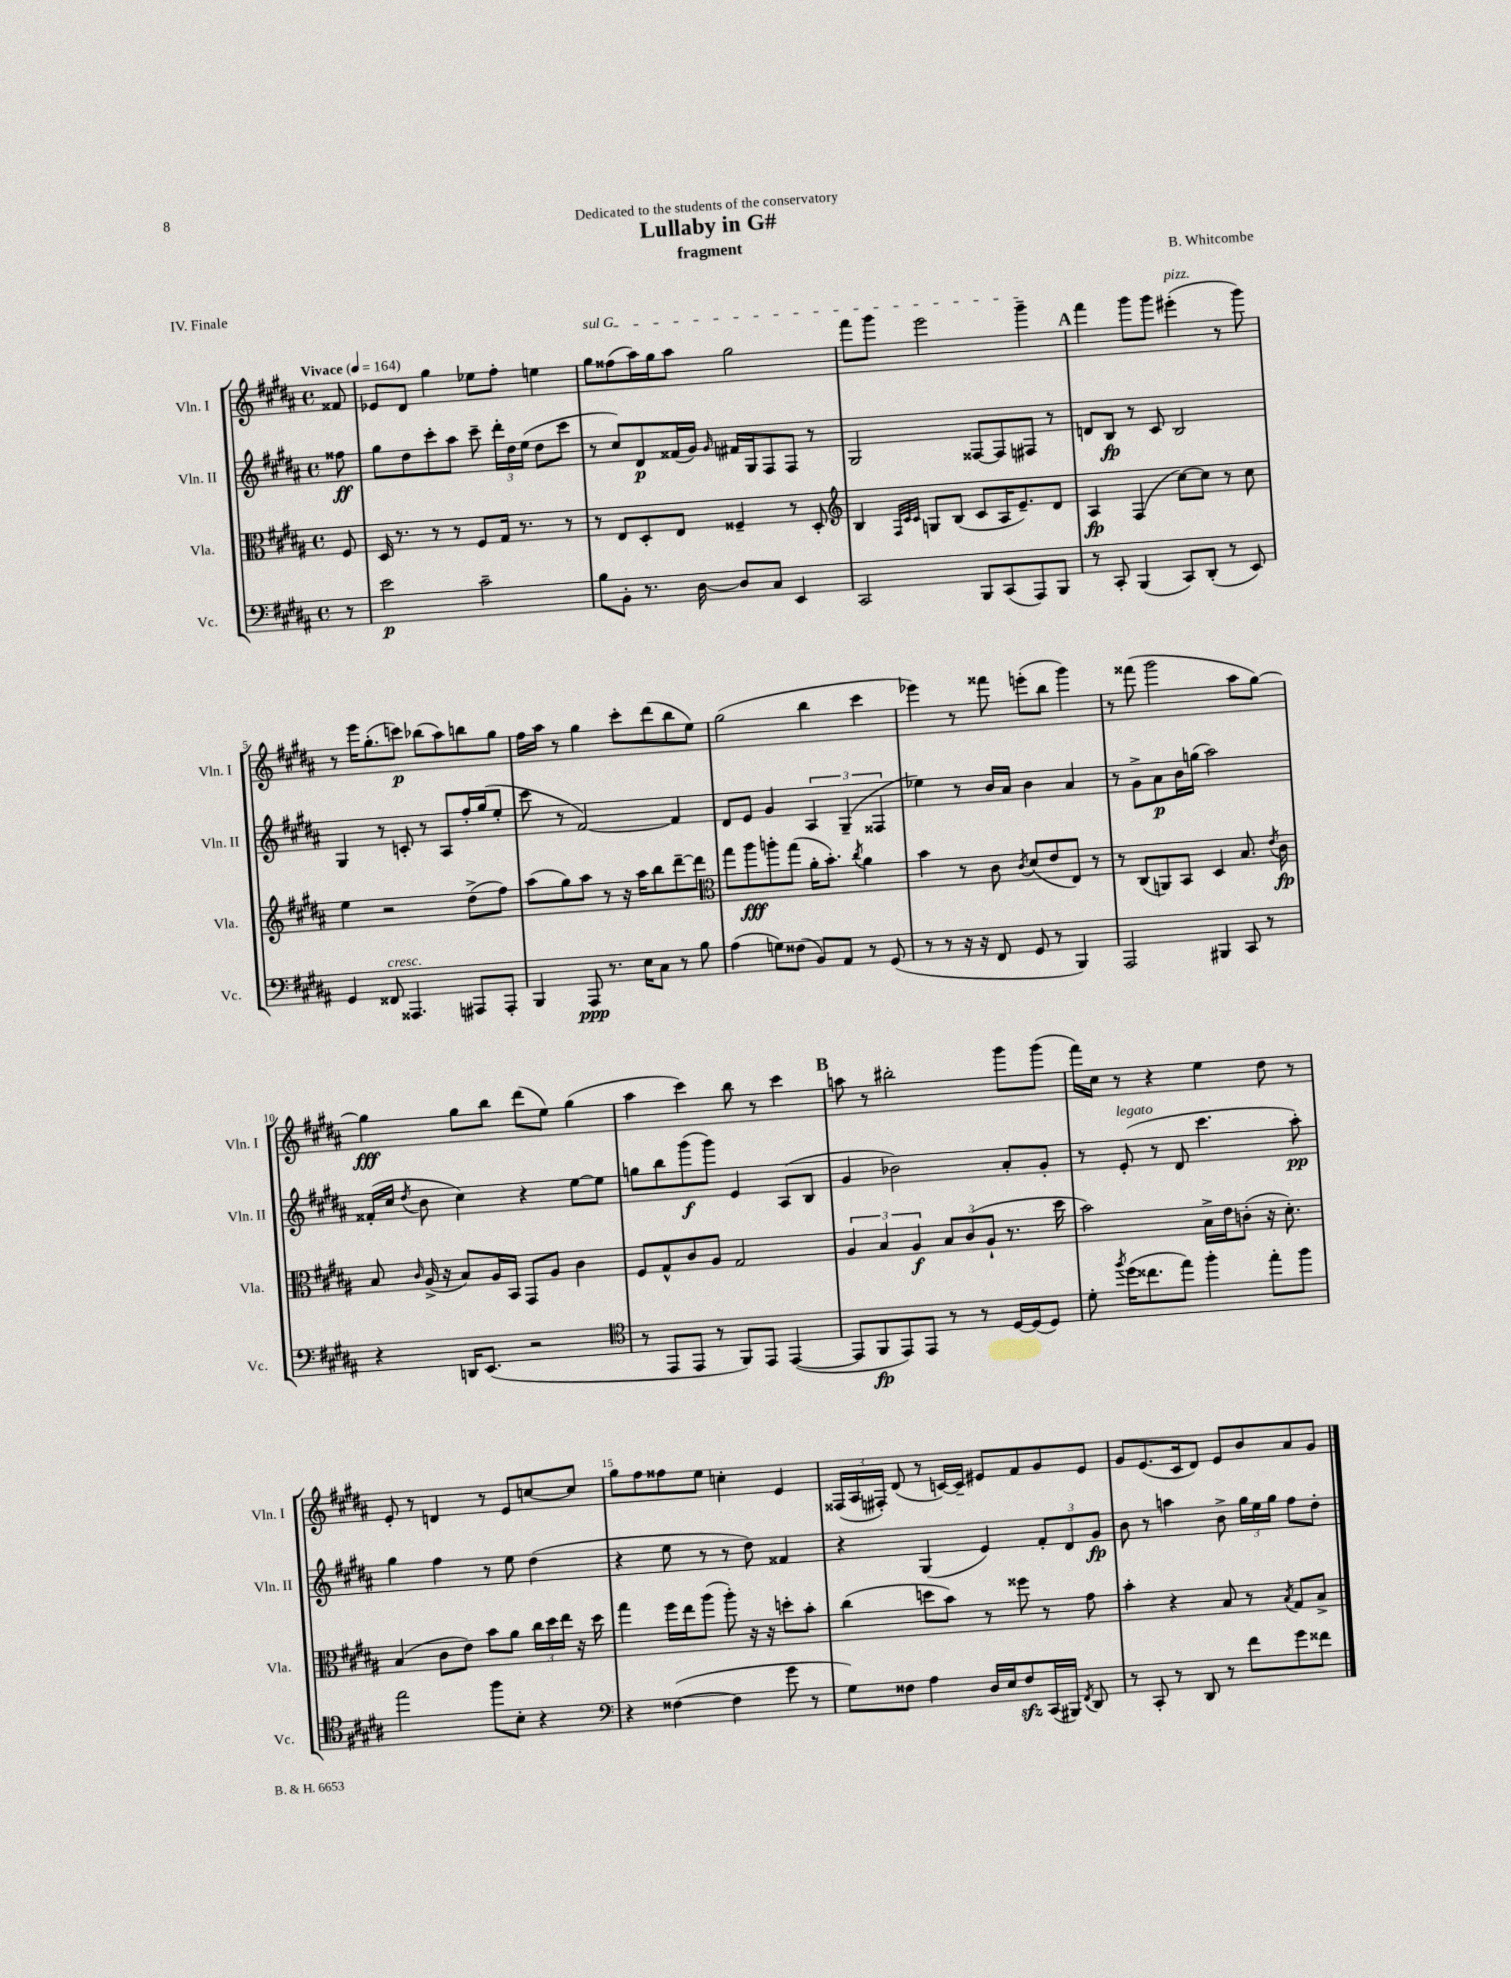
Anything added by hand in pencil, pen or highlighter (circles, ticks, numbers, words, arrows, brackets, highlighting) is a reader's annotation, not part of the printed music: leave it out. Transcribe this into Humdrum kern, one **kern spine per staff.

**kern	**dynam	**kern	**dynam	**kern	**dynam	**kern	**dynam
*part4	*part4	*part3	*part3	*part2	*part2	*part1	*part1
*staff4	*staff4	*staff3	*staff3	*staff2	*staff2	*staff1	*staff1
*I"Vc.	*	*I"Vla.	*	*I"Vln. II	*	*I"Vln. I	*
*I'Vc.	*	*I'Vla.	*	*I'Vln. II	*	*I'Vln. I	*
*clefF4	*	*clefC3	*	*clefG2	*	*clefG2	*
*k[f#c#g#d#a#]	*	*k[f#c#g#d#a#]	*	*k[f#c#g#d#a#]	*	*k[f#c#g#d#a#]	*
*M4/4	*	*M4/4	*	*M4/4	*	*M4/4	*
*met(c)	*	*met(c)	*	*met(c)	*	*met(c)	*
*MM164	*	*MM164	*	*MM164	*	*MM164	*
=	=	=	=	=	=	=	=
!	!	!	!	!	!	!LO:TX:a:B:t=Vivace	!
8r	.	8F#/	.	8ff##X\	ff	8f##X/	.
=1	=1	=1	=1	=1	=1	=1	=1
2e\	p	16D#/	.	8gg#\L	.	8e-X/L	.
.	.	8.r	.	.	.	.	.
.	.	.	.	8dd#\	.	8d#/J	.
.	.	8r	.	8ccc#'\	.	4gg#\	.
.	.	8r	.	8aa#\J	.	.	.
2c#~\	.	8F#/L	.	8ccc#~\	.	8ee-X\L	.
.	.	16G#/Jk	.	24ddd#'\LL	.	8ff#'\J	.
.	.	.	.	24dd#\	.	.	.
.	.	8.r	.	.	.	.	.
.	.	.	.	(24ee\JJ	.	.	.
.	.	.	.	8dd#\L	.	4een\	.
.	.	8r	.	8ccc#\J	.	.	.
=2	=2	=2	=2	=2	=2	=2	=2
!	!	!	!	!	!	!LO:TX:a:i:t=sul G	!
8B\L	.	8r	.	8r	.	8gg#\L	.
8BB'\J	.	8E/L	.	8cc#/L)	.	(8ff##X\	.
8.r	.	8D#'/	.	8d#/	p	16aa#\L)	.
.	.	.	.	.	.	16gg#\J	.
.	.	8E/J	.	(16f##X/L	.	8aa#\J	.
[16D#\	.	.	.	16g#/JJ)	.	.	.
.	.	.	.	16qqg#/	.	.	.
8D#/L]	.	4F##X~/	.	16f#X/LL	.	2gg#\	.
.	.	.	.	16G#/J	.	.	.
8C#/J	.	.	.	8F#/	.	.	.
4EE/	.	8r	.	8F#/J	.	.	.
.	.	8D#'/	.	8r	.	.	.
=3	=3	=3	=3	=3	=3	=3	=3
*	*	*clefG2	*	*	*	*	*
2CC#/	.	4B/	.	2G#/	.	8fff#\L	.
.	.	.	.	.	.	8ggg#\J	.
.	.	32qqF#/LLL	.	.	.	.	.
.	.	32qqc#/	.	.	.	.	.
.	.	32qqc#/JJJ	.	.	.	.	.
.	.	8Gn/L	.	.	.	2eee\	.
.	.	(8B/J	.	.	.	.	.
8BBB/L	.	8c#/L	.	[8F##X/L	.	.	.
(8CC#/	.	16A#/K	.	8F##/]	.	.	.
.	.	8.e~/)	.	.	.	.	.
8AAA#/)	.	.	.	8F#X/J	.	4ggg#~\	.
8BBB/J	.	8d#/J	.	8r	.	.	.
!!LO:REH:place=s1:t=A
=4	=4	=4	=4	=4	=4	=4	=4
8r	.	4A#/	fp	8dn/L	.	4fff#\	.
8CC#'/	.	.	.	8B/J	fp	.	.
(4BBB/	.	(4F#/	.	8r	.	8ggg#\L	.
.	.	.	.	8c#/	.	8ggg#\J	.
!	!	!	!	!	!	!LO:TX:a:i:t=pizz.	!
8CC#/L)	.	[8cc#\L)	.	2B/	.	(4eee#X'\	.
(8DD#'/J	.	8cc#\J]	.	.	.	.	.
8r	.	8r	.	.	.	8r	.
8EE/)	.	8cc#\	.	.	.	8ggg#\)	.
!!LO:LB:g=z
=5	=5	=5	=5	=5	=5	=5	=5
4GG#/	.	4ee\	.	4G#/	.	8r	.
.	.	.	.	.	.	16eee\KL	.
.	.	.	.	.	.	(8.gg#'\	.
!LO:TX:a:i:t=cresc.	!	!	!	!	!	!	!
8FF##X/	.	2r	.	8r	.	.	.
4.AAA##X/	.	.	.	8cn'/	.	8cccn\J)	p
.	.	.	.	8r	.	(8bb-X\L	.
.	.	.	.	8A#/L	.	8aa#\)	.
8AAA#X/L	.	(8dd#^\L	.	16ff#'/L	.	8bbn\	.
.	.	.	.	(16gg#/J	.	.	.
8AAA#'/J	.	8ff#\J)	.	8ee'/J	.	8gg#\J	.
=6	=6	=6	=6	=6	=6	=6	=6
4BBB/	.	(8aa#\L	.	8ccc#\	.	16ff#\LL	.
.	.	.	.	.	.	16aa#\JJ	.
.	.	8gg#\)	.	8r	.	8r	.
8AAA#/	ppp	8aa#\J	.	[2f#/)	.	4gg#\	.
8.r	.	8r	.	.	.	.	.
.	.	16r	.	.	.	8ccc#'\L	.
16E\KL	.	16aa#\KL	.	.	.	.	.
8C#\J	.	8bb\	.	.	.	(8ddd#\	.
8r	.	[8ddd#~\	.	4f#/]	.	8bb\	.
8B\	.	8ddd#\J]	.	.	.	8ee\J)	.
=7	=7	=7	=7	=7	=7	=7	=7
*	*	*clefC3	*	*	*	*	*
(4A#\	.	8gg#\L	.	8d#/L	.	(2gg#\	.
.	.	8aa#\	fff	8e/J	.	.	.
8Gn\L)	.	8aan'\	.	4g#/	.	.	.
(8F##X\J	.	(8gg#\J	.	.	.	.	.
8BB/L)	.	16a#'\KL	.	6A#/	.	4bb\	.
.	.	8.b'\J)	.	.	.	.	.
8AA#/J	.	.	.	.	.	.	.
.	.	.	.	(6G#~/	.	.	.
.	.	8qcc#/	.	.	.	.	.
8r	.	4a#\	.	.	.	4ccc#\	.
.	.	.	.	6F##X/	.	.	.
(8GG#/	.	.	.	.	.	.	.
=8	=8	=8	=8	=8	=8	=8	=8
8r	.	4b\	.	4ee-X\)	.	4eee-X\)	.
8r	.	.	.	.	.	.	.
16r	.	8r	.	8r	.	8r	.
16r	.	.	.	.	.	.	.
8FF#/	.	8c#\	.	16b/LL	.	8fff##X\	.
.	.	.	.	16a#/JJ	.	.	.
.	.	8qc#/	.	.	.	.	.
8GG#/	.	(8d#/L	.	4b\	.	(8eeen'\L	.
8r	.	8e/	.	.	.	8bb\J	.
4BBB/)	.	8E/J)	.	4a#/	.	4ggg#\)	.
.	.	8r	.	.	.	.	.
=9	=9	=9	=9	=9	=9	=9	=9
2AAA#/	.	8r	.	8r	.	8r	.
.	.	(8C#/L	.	8g#^\L	.	(8fff##X\	.
.	.	8AAn/)	.	8a#\	p	2ggg#\	.
.	.	8BB/J	.	16b\L	.	.	.
.	.	.	.	(16ggn\JJ	.	.	.
4BBB#X/	.	4D#/	.	2aa#\)	.	.	.
8CC#/	.	8.B/	.	.	.	8aa#\L	.
8r	.	.	.	.	.	[8gg#\J)	.
.	.	8qe/	.	.	.	.	.
.	.	16c#\	fp	.	.	.	.
!!LO:LB:g=z
=10	=10	=10	=10	=10	=10	=10	=10
4r	.	8B/	.	(16f##X'/LL	.	4gg#\]	fff
.	.	.	.	16cc#/JJ	.	.	.
.	.	16qqc#/	.	8qdd#/	.	.	.
.	.	(16A#^/	.	8b\	.	.	.
.	.	16r	.	.	.	.	.
16DDn/KL	.	8B/L)	.	4cc#\)	.	8gg#\L	.
(8.EE/J	.	.	.	.	.	.	.
.	.	16A#/L	.	.	.	8bb\J	.
.	.	16BB/JJ	.	.	.	.	.
2r	.	8GG#/L	.	4r	.	(8ddd#\L	.
.	.	8A#/J	.	.	.	8ee\J)	.
.	.	4c#\	.	[8ee\L	.	(4gg#\	.
.	.	.	.	8ee\J]	.	.	.
=11	=11	=11	=11	=11	=11	=11	=11
*clefC4	*	*	*	*	*	*	*
8r	.	8F#/L	.	8ggn\L	.	4aa#\	.
8EE/L	.	8G#^^/	.	8bb\	.	.	.
8EE/J	.	8c#/	.	(8ggg#\	f	4ccc#\)	.
8r	.	8A#/J	.	8ggg#\J)	.	.	.
8FF#/L)	.	2G#/	.	4e/	.	8bb\	.
8EE/J	.	.	.	.	.	8r	.
([4EE/	.	.	.	(8A#/L	.	4ccc#\	.
.	.	.	.	8B/J	.	.	.
!!LO:REH:place=s1:t=B
=12	=12	=12	=12	=12	=12	=12	=12
8EE/L]	.	6A#/	.	4g#/	.	8aan\	.
8FF#/	fp	.	.	.	.	8r	.
.	.	6B/	.	.	.	.	.
8EE/)	.	.	.	2b-X\)	.	2bb#X'\	.
.	.	6A#/	f	.	.	.	.
8EE/J	.	.	.	.	.	.	.
8r	.	12B/L	.	.	.	.	.
.	.	(12c#/	.	.	.	.	.
8r	.	.	.	.	.	.	.
.	.	12A#`/J	.	.	.	.	.
[16D#/LL	.	8.r	.	8a#'/L	.	8ggg#\L	.
(16D#/J]	.	.	.	.	.	.	.
8D#/J)	.	.	.	8g#'/J	.	(8ggg#\J	.
.	.	16dd#\	.	.	.	.	.
=13	=13	=13	=13	=13	=13	=13	=13
8d#'\	.	2b\)	.	8r	.	16fff#\LL)	.
.	.	.	.	.	.	16cc#\JJ	.
8qff#/	.	.	.	.	.	.	.
!	!	!	!	!LO:TX:a:i:t=legato	!	!	!
(16dd#\KL	.	.	.	(8e'/	.	8r	.
8.cc##X\	.	.	.	.	.	.	.
.	.	.	.	8r	.	4r	.
8ee\J)	.	.	.	8d#/	.	.	.
4ff#'\	.	16B^\LL	.	4.ccc#\	.	4ee\	.
.	.	16e\J	.	.	.	.	.
.	.	(8cn'\J	.	.	.	.	.
8ee'\L	.	16r	.	.	.	8dd#\	.
.	.	8.d#'\)	.	.	.	.	.
8ff#\J	.	.	.	8aa#'\)	pp	8r	.
!!LO:LB:g=z
=14	=14	=14	=14	=14	=14	=14	=14
2ee\	.	(4B/	.	4gg#\	.	8e'/	.
.	.	.	.	.	.	8r	.
.	.	8c#\L	.	4ff#\	.	4dn/	.
.	.	8e\J)	.	.	.	.	.
8ff#\L	.	8b\L	.	8r	.	8r	.
8B'\J	.	8a#\J	.	8ee\	.	8e/L	.
4r	.	24cc#\LL	.	(4dd#\	.	[8ccn/	.
.	.	24dd#\	.	.	.	.	.
.	.	24ee\JJ	.	.	.	.	.
.	.	16r	.	.	.	8cc/J]	.
.	.	16dd#\	.	.	.	.	.
=15	=15	=15	=15	=15	=15	=15	=15
*clefF4	*	*	*	*	*	*	*
4r	.	4gg#\	.	4r	.	8gg#\L	.
.	.	.	.	.	.	8ff#\	.
([4F##X\	.	16ff#\LL	.	8ee\	.	8ff##X\	.
.	.	16ee\J	.	.	.	.	.
.	.	(8aa#\J	.	8r	.	8ee\J	.
4F##\]	.	8aa#'\)	.	8r	.	4ccn'\	.
.	.	16r	.	8dd#\)	.	.	.
.	.	16r	.	.	.	.	.
8g#\	.	8ddn'\L	.	4f##X/	.	4e/	.
8r	.	8b'\J	.	.	.	.	.
=16	=16	=16	=16	=16	=16	=16	=16
8G#\L)	.	(4cc#\	.	4r	.	(24F##X/LL	.
.	.	.	.	.	.	24A#/	.
.	.	.	.	.	.	24F#X'/JJ)	.
8F##X\J	.	.	.	.	.	(8d#/	.
4A#\	.	8ddn\L	.	(4G#/	.	8r	.
.	.	8b\J)	.	.	.	[16cn/LL)	.
.	.	.	.	.	.	16c~/JJ]	.
16D#/LL	.	8r	.	4e/)	.	8e#X/L	.
16E/J	.	.	.	.	.	.	.
8F##zz/	.	8ff##X\	.	.	.	8f#/	.
(16CC#/L	.	8r	.	12f#'/L	.	8g#/	.
16BBB#X/JJ)	.	.	.	.	.	.	.
.	.	.	.	12d#/	.	.	.
8qFF#/	.	.	.	.	.	.	.
8DD#/	.	8g#\	.	.	.	8e#/J	.
.	.	.	.	12g#/J	fp	.	.
=17	=17	=17	=17	=17	=17	=17	=17
8r	.	4b'\	.	8b\	.	8g#/L	.
8CC#'/	.	.	.	8r	.	(8.e/	.
8r	.	4r	.	4aan\	.	.	.
.	.	.	.	.	.	16c#/k	.
8DD#/	.	.	.	.	.	8d#/J)	.
8r	.	8B/	.	8b^\	.	8e/L	.
8f#\L	.	8r	.	24gg#\LL	.	8b/	.
.	.	.	.	24ee\	.	.	.
.	.	.	.	24gg#\JJ	.	.	.
.	.	8qB/	.	.	.	.	.
8g#\	.	8G#/L	.	8ff#\L	.	8a#/	.
8f##X\J	.	8B^/J	.	8dd#'\J	.	8g#/J	.
==	==	==	==	==	==	==	==
*-	*-	*-	*-	*-	*-	*-	*-
